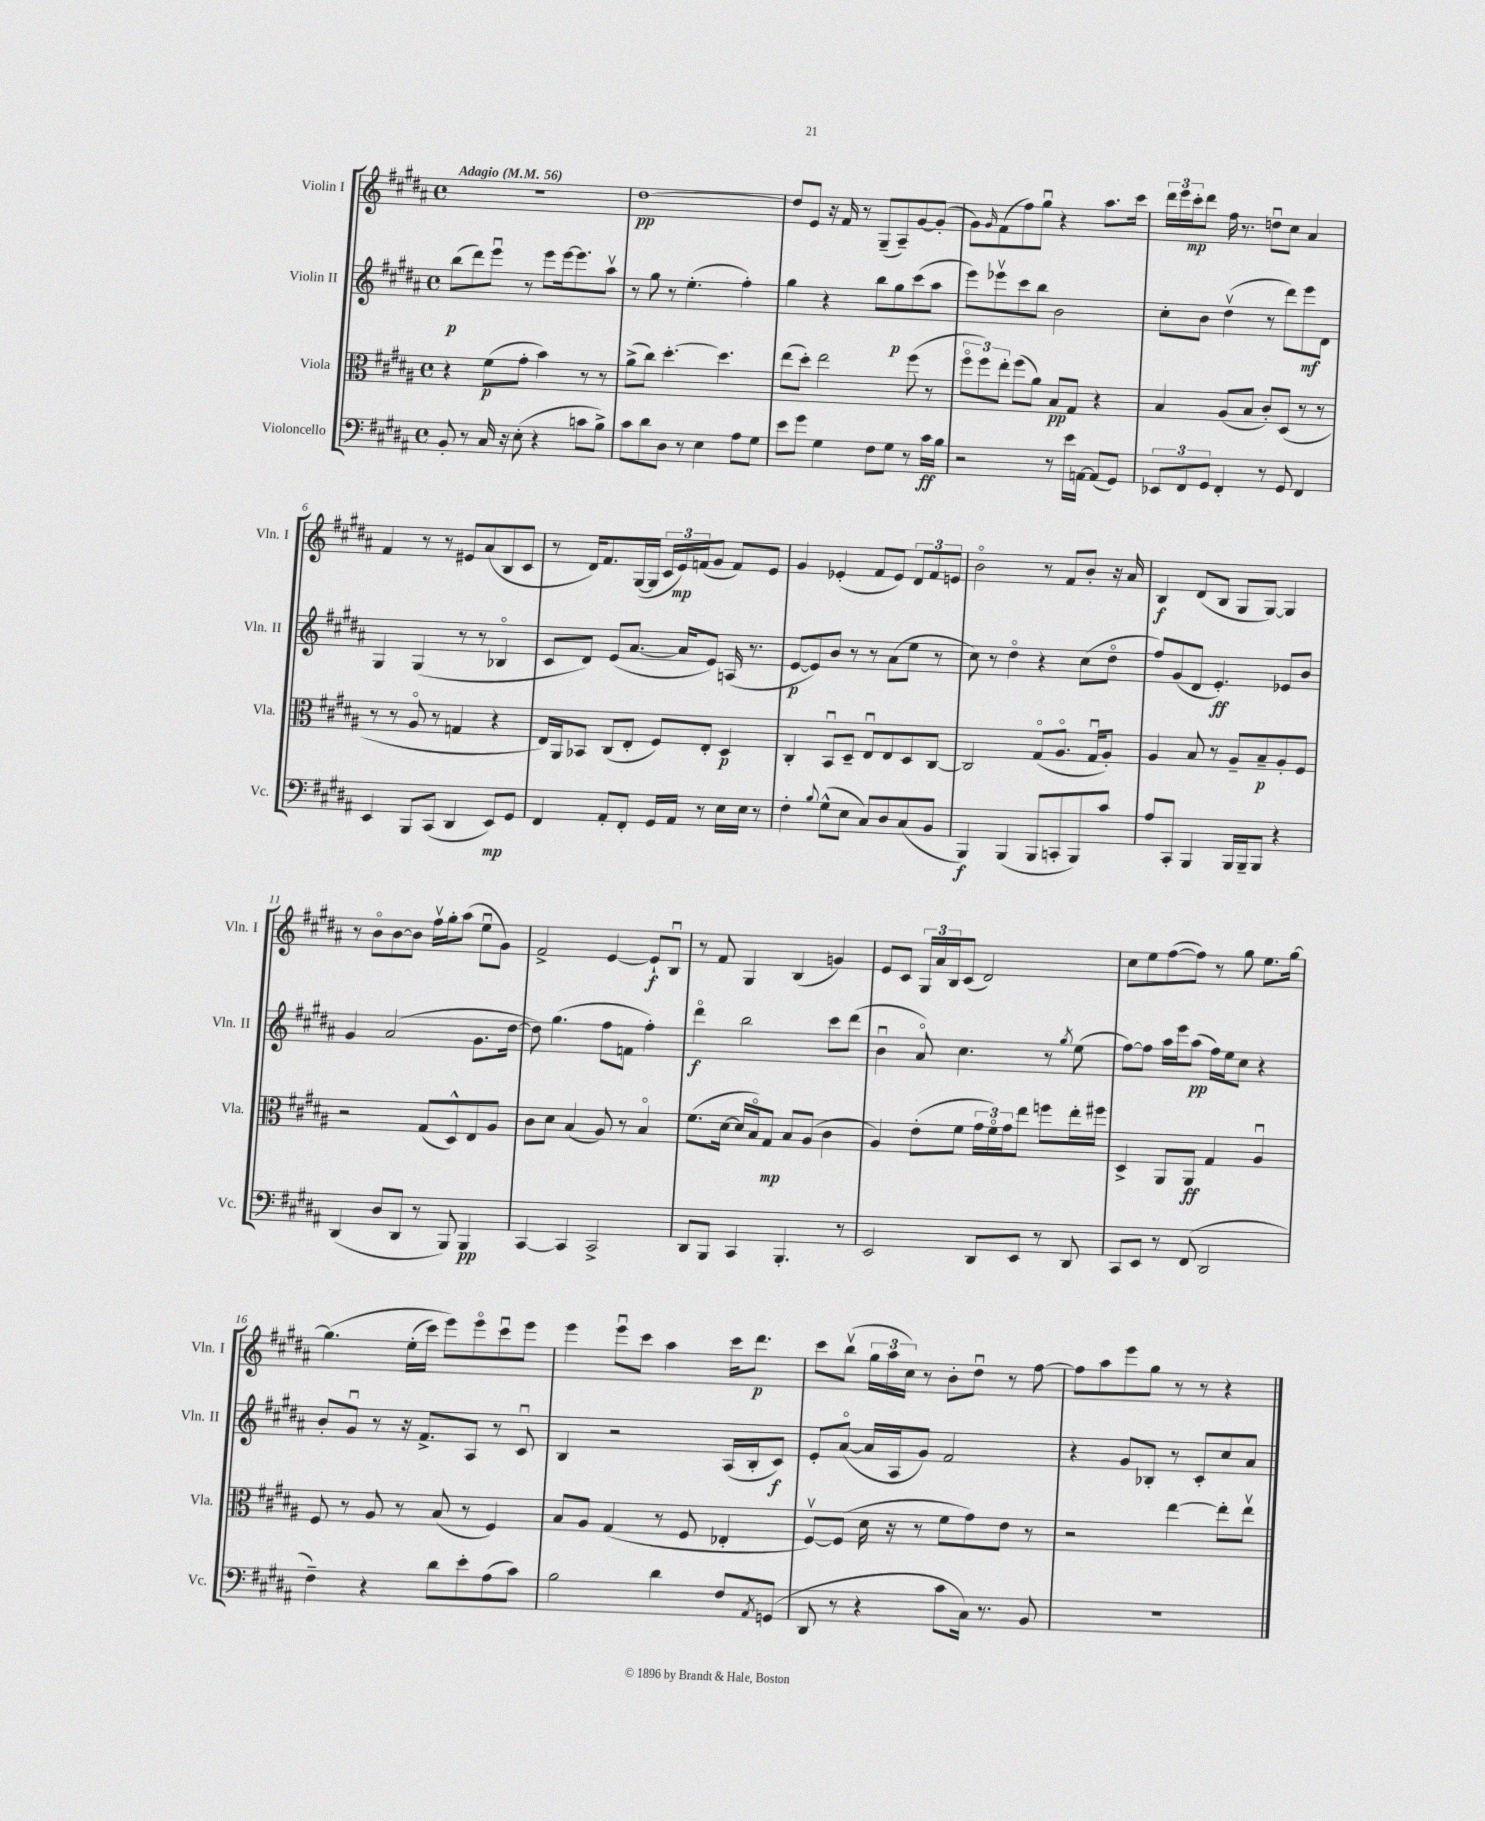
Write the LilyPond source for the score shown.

<<
\new StaffGroup <<
\new Staff = "s0" \with { instrumentName = "Violin I" shortInstrumentName = "Vln. I" } {
    \clef treble \key b \major \defaultTimeSignature \time 4/4 \tempo "Adagio" 4 = 56
    r1 |
    dis''1~\pp |
    dis''8 e'8 r16 fis'16 r8 gis8--( ais8--) gis'8~ gis'8-.( |
    gis'8) \grace { gis'16 } fis'8( fis''8) gis''8\downbow r4 ais''8. cis'''16 |
    \tuplet 3/2 { dis'''16 e'''16 cis'''16-.\mp } dis'''8 fis''16 r8. d''8\downbow cis''8 ais'4 |
    fis'4 r8 r8 eis'8 ais'8( b8 cis'8 |
    r8 dis'16) fis'8. gis16~( gis16 \tuplet 3/2 { cis'16 e'16\mp) f'16( } gis'8 f'8) e'8 |
    gis'4 ees'4-.( fis'8 ees'8) \tuplet 3/2 { dis'8 fis'8 e'8 } |
    b'2\flageolet r8 fis'8 b'8-. r16 ais'16 |
    b4\f dis'8( b8 gis8 gis8~) gis4 |
    r8 b'8\flageolet b'8~ b'8 fis''16\upbow gis''16-. ais''8( e''8\downbow gis'8) |
    fis'2-> e'4~ e'8-!\f b8\downbow |
    r8 fis'8 gis4 b4( g'4) |
    e'8 cis'8 \tuplet 3/2 { gis16 ais'16 b16 } cis'8( dis'2) |
    cis''8 e''8 fis''8~( fis''8) r8 gis''8 e''8. gis''16~ |
    gis''4.\( e''16-.( cis'''16) e'''8\) e'''8\flageolet cis'''8\downbow e'''8 |
    e'''4 e'''8\downbow cis'''8 ais''4 cis'''16 dis'''8.\p |
    cis'''8 b''8\upbow( \tuplet 3/2 { gis''16 ais''16 cis''16) } r8 b'8-. dis''8\downbow r8 fis''8~ |
    fis''8 ais''8 e'''8 gis''8 r8 r8 r4 \bar "|." |
}
\new Staff = "s1" \with { instrumentName = "Violin II" shortInstrumentName = "Vln. II" } {
    \clef treble \key b \major \defaultTimeSignature \time 4/4
    b''8\p( dis'''8) e'''8\downbow r8 e'''8 e'''16~ e'''8. ais''8\upbow |
    r8 gis''8 r8 e''4.-.( fis''4-.) |
    gis''4 r4 b''8 gis''8\p cis'''8( ais''8 |
    e'''8) ees'''8\upbow cis'''8 b''8 b'2 |
    cis''8-. b'8 dis''4\upbow( r8 dis'''8) e'''8\mf dis'8 |
    gis4 gis4( r8 r8 bes4\flageolet |
    cis'8 dis'8) e'8( ais'8.~ ais'16 e'8) a16( r8. |
    e'8~\p e'8) b'8 r8 r8 ais'8( e''8 r8 |
    cis''8) r8 dis''4\flageolet r4 cis''8( dis''8\flageolet |
    fis''8) gis'8( dis'8 e'4.-.\ff) ees'8 b'8 |
    gis'4 ais'2( gis'8. dis''16~ |
    dis''8) gis''4.( fis''8 f'8 fis''4-.) |
    dis'''4\flageolet\f b''2 cis'''8 dis'''8( |
    b'4\downbow ais'8\flageolet) cis''4. r8 \acciaccatura { gis''8 } e''8( |
    fis''8~) fis''8 ais''16 e'''16 ais''8\pp( fis''16) e''16 cis''8 r4 |
    b'8-. gis'8\downbow r8 r16 fis'8.-> ais8 r8 cis'8\downbow |
    b4 r2 ais16( b16-. cis'8\f) |
    e'8-. ais'8~\flageolet( ais'16 ais16 gis'8) fis'2 |
    r4 gis'8 bes8-. r8 cis'8-. cis''8 ais'8 \bar "|." |
}
\new Staff = "s2" \with { instrumentName = "Viola" shortInstrumentName = "Vla." } {
    \clef alto \key b \major \defaultTimeSignature \time 4/4
    r4 fis'8\p( gis'8-. b'4) r8 r8 |
    ais'8->( cis''8) dis''4.~-. dis''4. |
    e''8( dis''8-.) e''2 fis''8( r8 |
    \tuplet 3/2 { fis''8\flageolet fis''8) e''8-. } fis''8( ais'8) b8\pp gis8 r4 |
    b4 ais8( b8 cis'8-.) dis8( r8 r8 |
    r8 r8 ais8\flageolet r8 g4 r4 |
    e16) ais,16 bes,8 cis8( e8-. fis8) e8-. dis4\p |
    cis4-. b,8\downbow dis8-- e8\downbow e8 dis8 cis8~ |
    cis2 gis8\flageolet( ais8.\flageolet gis16\downbow ais8-.) |
    ais4 b8 r8 ais8-- b8--\p ais8-. fis8 |
    r2 gis8( dis8-^) e8 ais8 |
    cis'8 dis'8 b4( ais8) r8 b4\flageolet |
    fis'8.( dis'16~ dis'16 b16\flageolet) gis8\mp b8 ais8( cis'4 |
    ais4) e'8-.( fis'8 \tuplet 3/2 { gis'16 fis'16\flageolet) gis'16 } e''8 f''8 e''16-. fis''16 |
    dis4-> ais,8 ais,8\ff gis4 ais4\downbow |
    fis8 r8 ais8 r8 b8( r8 fis4) |
    b8 ais8 gis4( r8 fis8 ees4-. |
    fis8~\upbow) fis8( dis'16 r16 r8 fis'8 gis'8) e'8 r8 |
    r2 e''4~ e''8-. e''8\upbow \bar "|." |
}
\new Staff = "s3" \with { instrumentName = "Violoncello" shortInstrumentName = "Vc." } {
    \clef bass \key b \major \defaultTimeSignature \time 4/4
    b,8-. r8 cis16 r16 e8-.( r4 c'8 b8->) |
    cis'8 dis'8 dis8 r8 e4 ais8 gis8 |
    e'8 gis'8 gis4 fis8 gis8 r8 cis'16\ff b16 |
    r2 r8 e'16 a,16~ a,8( gis,8) |
    \tuplet 3/2 { ees,8 fis,8 gis,8 } fis,4-. r8 gis,8 fis,4 |
    e,4 b,,8 cis,8( dis,4 e,8\mp) gis,8 |
    fis,4 ais,8-. fis,8-. gis,16 ais,16 r8 e16 e16 r8 |
    fis4-. \appoggiatura { b8 } gis8-^( e8 cis8) dis8 cis8( b,8 |
    b,,4\f) b,,4( b,,8 c,8-. b,,8) cis'8 |
    ais8 cis,8-. b,,4 b,,16 b,,16-- b,,8 r4 |
    dis,4( dis8 dis,8 r8 b,,8) b,,4\pp |
    cis,4~ cis,4 cis,2-> |
    dis,8 b,,8 cis,4 b,,4.-. r8 |
    e,2 dis,8 e,8 r8 dis,8 |
    cis,8 e,8 r8 fis,8( dis,2 |
    fis4--) r4 dis'8 e'8-. ais8( cis'8) |
    b2 dis'4 fis8 \acciaccatura { ais,8 } g,8( |
    dis,8 r8 r4 cis'8 cis16) r8. b,8 |
    r1 \bar "|." |
}
>>
>>
